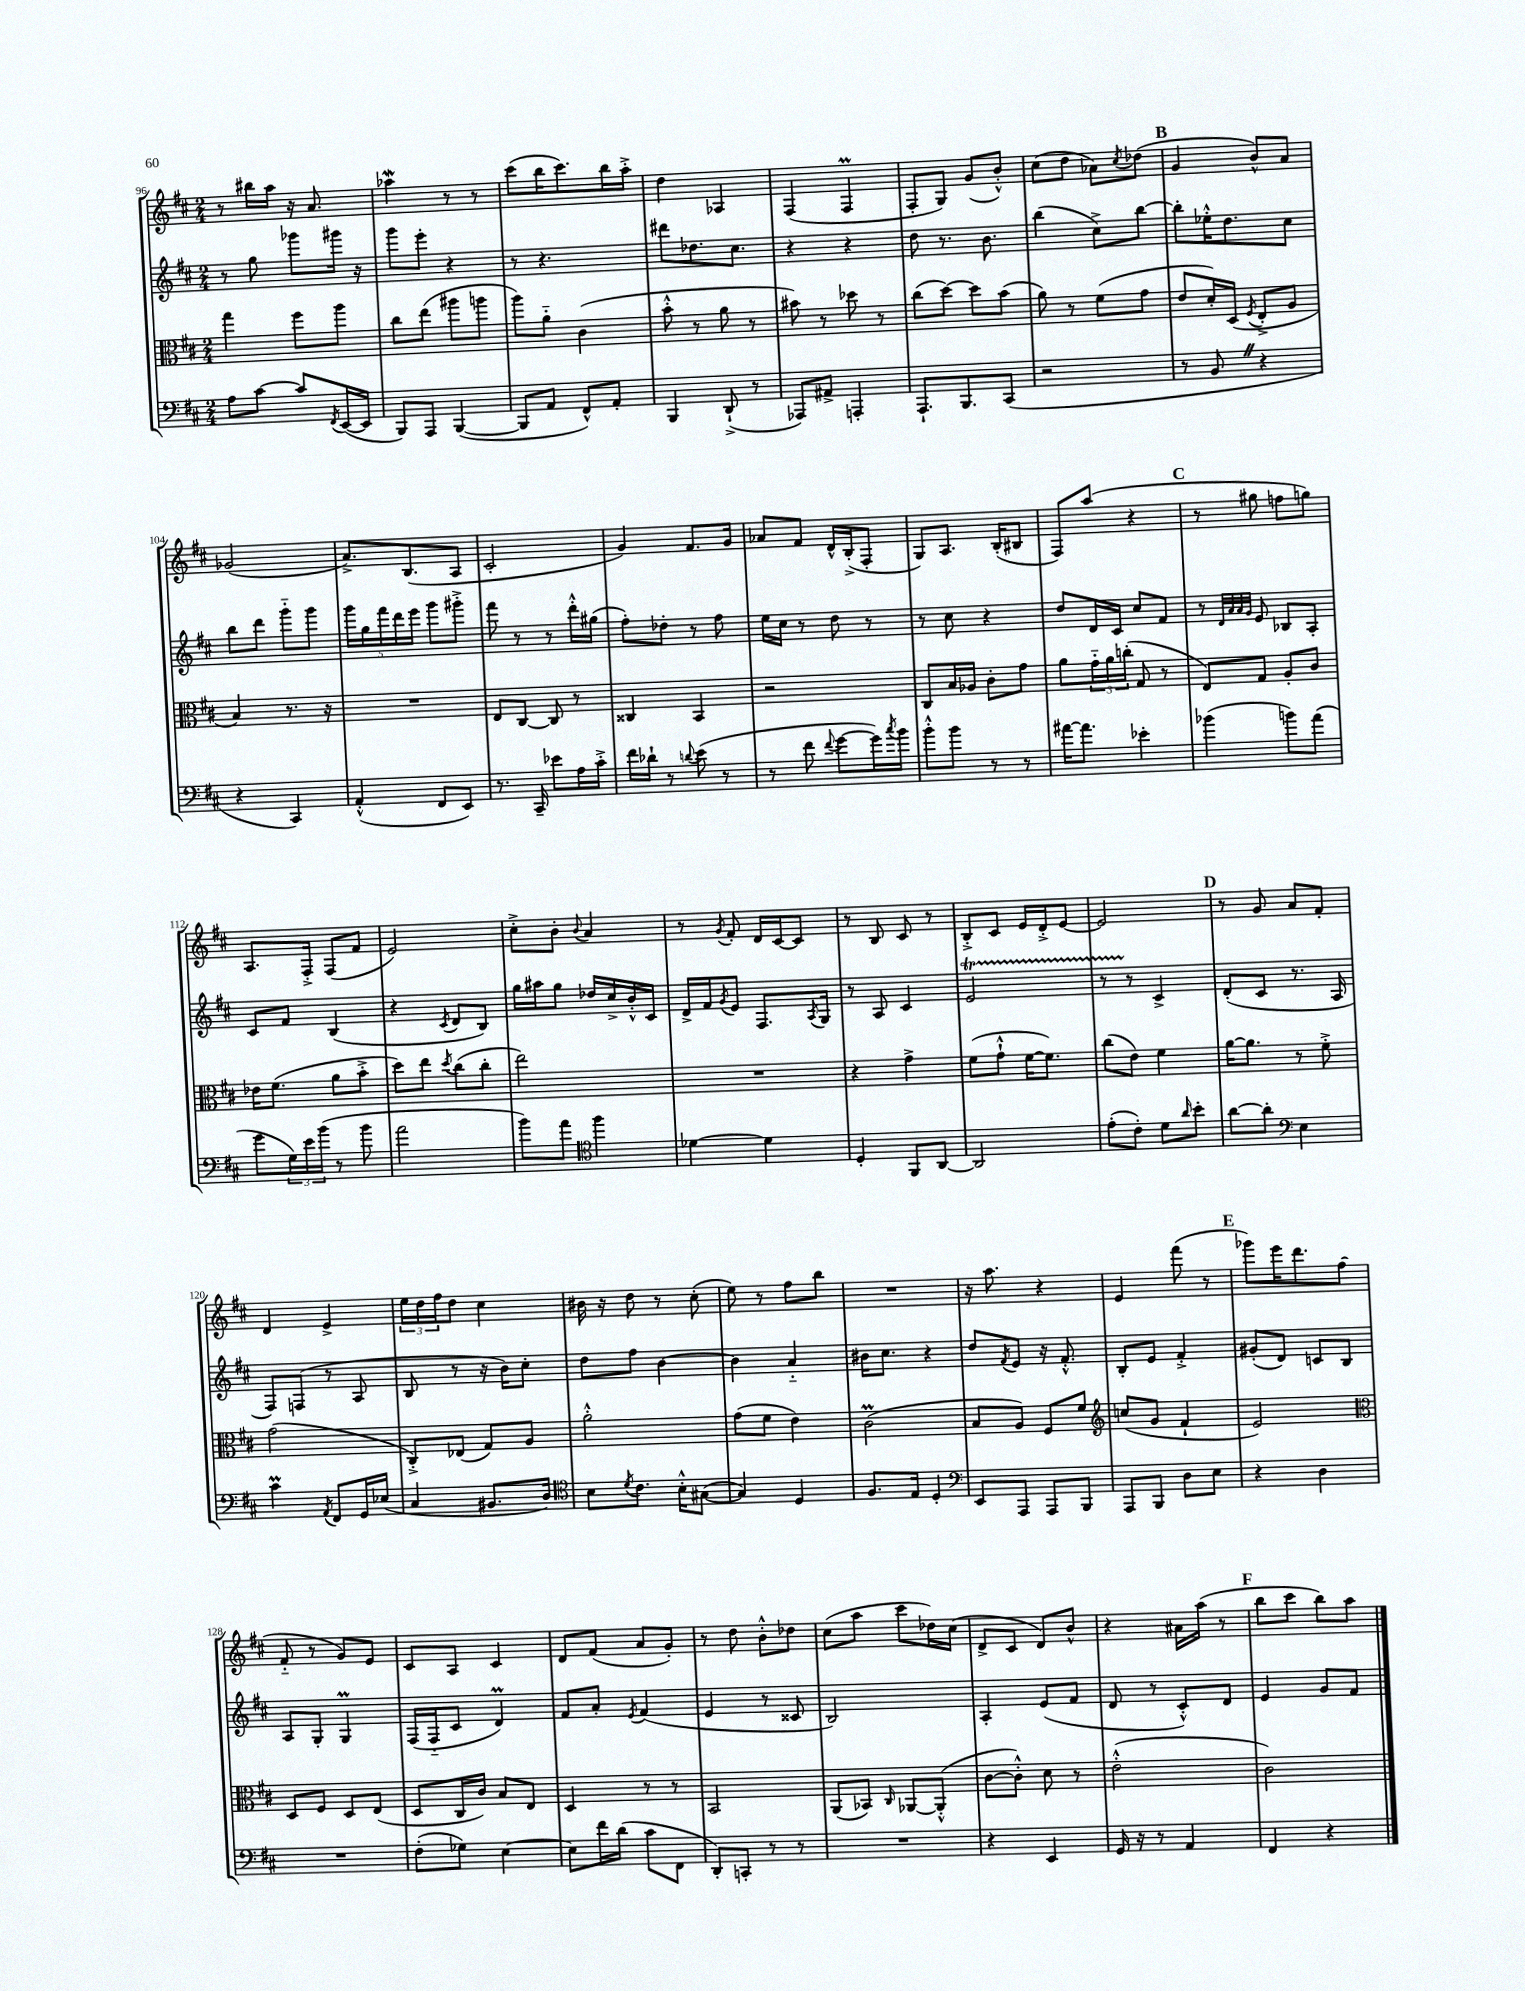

**kern	**kern	**kern	**kern
*staff4	*staff3	*staff2	*staff1
*clefF4	*clefC3	*clefG2	*clefG2
*k[f#c#]	*k[f#c#]	*k[f#c#]	*k[f#c#]
*M2/4	*M2/4	*M2/4	*M2/4
8A	4gg	8r	8r
[8c#	.	8gg	16bb#
.	.	.	16aa
8c#]	8ff#	8ggg-	16r
.	.	.	8.a
8qFF#	.	.	.
([16EE	8aa	16ggg#	.
16EE]	.	16r	.
=	=	=	=
8BBB)	8cc#	8ggg	4aa-
8AAA	(8ee	8eee'	.
([4BBB	8aa#	4r	8r
.	8aa	.	8r
=	=	=	=
8BBB]	8aa)	8r	(8ccc#
8AA	8a'~	4.r	16bb
.	.	.	8.ccc#)
8FF#^^)	(4c#	.	.
8AA'	.	.	16bb
.	.	.	16aa'^
=	=	=	=
4BBB	8b'^^	8ddd#	4dd
.	8r	8.dd-	.
(8DD`^	8a	.	4A-
.	.	8.cc#	.
8r	8r	.	.
=	=	=	=
8AAA-)	8b#)	4r	(4F#
8AA#^	8r	.	.
4AAA'	8dd-	4r	4F#
.	8r	.	.
=	=	=	=
8.AAA`	(8cc#	8dd	8F#'
.	[8dd)	8.r	8G)
8.BBB	.	.	.
.	8dd]	.	(8g
.	.	8.b	.
(8CC#	(8b	.	8b'^^)
=	=	=	=
2r	8a)	(4bb	(8cc#
.	8r	.	8dd
.	(8f#	8cc#^)	8a-)
.	.	.	8qcc#
.	8g	[8bb	(8dd-
=	=	=	=
8r	8e	8bb']	4g
8BB	16d')	16ee-'^^	.
.	(16D	8.dd	.
.	8qF#	.	.
4r	8E'^	.	8b^^)
.	8A	8cc#	8a
=	=	=	=
4r	4B)	8bb	(2g-
.	.	8ddd	.
4CC#)	8.r	8ggg'~	.
.	.	8ggg	.
.	16r	.	.
=	=	=	=
(4AA'^^	2r	20ggg	8.a^)
.	.	20gg	.
.	.	20fff#	.
.	.	20ddd	.
.	.	.	(8.B
.	.	20eee	.
8FF#	.	8ggg	.
8EE)	.	8ggg#'^	8A
=	=	=	=
8.r	8E	8fff#	2c#'
.	[8C#	8r	.
16CC#~	.	.	.
8e-	8C#]	8r	.
16A	8r	16ddd'^^	.
16c#'^	.	(16gg#	.
=	=	=	=
16f#	4C##	8ff#')	4g)
16d-`	.	.	.
8r	.	8dd-'	.
8qqd	.	.	.
(8e	4BB	8r	8.f#
8r	.	8ff#	.
.	.	.	16g
=	=	=	=
8r	2r	16ee	8a-
.	.	16cc#	.
8f#	.	8r	8f#
8qqf#	.	.	.
[8g	.	8dd	16d^^
.	.	.	(16B'^
16g])	.	8r	8F#'
8qcc#	.	.	.
16b	.	.	.
=	=	=	=
8b'^^	8C#	8r	8G)
8b	16B	8cc#	8.A
.	16A-	.	.
8r	8c#'	4r	.
.	.	.	(16B'
8r	8g	.	8B#
=	=	=	=
[16a#	8a	8dd	8F#)
8.a#]	.	.	.
.	24g'~	16d	(8aa
.	24a	.	.
.	.	16c#	.
.	(24cc'	.	.
4e-'	8G	8cc#	4r
.	8r	8f#	.
=	=	=	=
(4b-	8E)	8r	8r
.	.	32qqd	.
.	.	32qqa	.
.	.	32qqa	.
.	.	32qqg	.
.	8G	8e	8gg#
8b)	8A'	8B-	8ff
(8a	8c#	8A'	8gg)
=	=	=	=
8g	16e-	8c#	8.A
.	(8.f#	.	.
24G)	.	8f#	.
24e	.	.	.
.	.	.	16F#'^
(24b	.	.	.
8r	8a	(4B	(8F#
8b	8b'^	.	8f#
=	=	=	=
2a	8dd)	4r	2e)
.	8ee	.	.
.	8qdd	8qc#	.
.	(8cc#	8d	.
.	8cc#'	8B)	.
=	=	=	=
8b)	2ee)	16gg	8cc#'^
.	.	16aa#	.
8a	.	8gg	8b'
*clefC4	*	*	*
.	.	.	8qqb
4ff#	.	16dd-	4a
.	.	16cc#^	.
.	.	16b'^^	.
.	.	16c#	.
=	=	=	=
[4d-	2r	16d^	8r
.	.	16f#	.
.	.	8qg	8qg
.	.	8e	8f#'
4d-]	.	8.F#	16d
.	.	.	[16c#
.	.	.	8c#]
.	.	8qA	.
.	.	16G	.
=	=	=	=
4D'	4r	8r	8r
.	.	8A	8B
8FF#	4g^	4c#	8c#
[8AA	.	.	8r
=	=	=	=
2AA]	(8f#	2e	8B'^
.	8g`^^	.	8c#
.	[16f#	.	16e
.	8.f#])	.	16d'^
.	.	.	[8e
=	=	=	=
(8e'	(8cc#	8r	2e]
8c#')	8e)	8r	.
8d	4f#	4c#^	.
16qqa	.	.	.
8b'	.	.	.
=	=	=	=
[8a	[16a	(8d'	8r
.	8.a]	.	.
8a']	.	8c#	8g
*clefF4	*	*	*
4E	8r	8.r	8a
.	8f#'^	.	8f#'
.	.	16A	.
=	=	=	=
4c#	(2g	8F#)	4d
.	.	(8F	.
8qAA	.	.	.
8FF#	.	8r	4e^
16GG	.	8A	.
(16E-	.	.	.
=	=	=	=
4C#	8C#'^)	8B	24ee
.	.	.	24dd
.	.	.	24ff#
.	(8E-	8r	8dd
8.BB#	8G)	16r	4cc#
.	.	16b)	.
.	8A	8cc#'	.
16D)	.	.	.
=	=	=	=
*clefC4	*	*	*
8B	2a'^^	8dd	16b#
.	.	.	16r
8qd	.	.	.
8.c#	.	8ff#	8dd
.	.	[4b	8r
16B'^^	.	.	.
([8G#	.	.	(8cc#'
=	=	=	=
4G#])	(8g	4b]	8ee)
.	8f#	.	8r
4D	4e)	4a'~	8ff#
.	.	.	8bb
=	=	=	=
8.F#	(2c#	16b#	2r
.	.	8.cc#	.
16E	.	.	.
4D'	.	4r	.
=	=	=	=
*clefF4	*	*	*
8EE	8B	8dd	16r
.	.	.	8.aa
.	.	8qf#	.
8AAA	8A)	8e	.
8AAA	8F#	16r	4r
.	.	8.f#'^^	.
8BBB	8f#	.	.
=	=	=	=
*	*clefG2	*	*
8AAA	(8cc	8B'	4e
8BBB	8g	8e	.
8D	4f#`	4f#'^	(8fff#
8E	.	.	8r
=	=	=	=
4r	2e)	(8g#'	8ggg-)
.	.	8d)	16eee
.	.	.	8.ddd
4D	.	8c	.
.	.	8B	(8ff#
=	=	=	=
*	*clefC3	*	*
2r	8D	8A	8f#'~
.	8F#	8G'	8r
.	8D	4G	8g)
.	(8E	.	8e
=	=	=	=
(8F#'	8D	(16F#	8c#
.	.	16F#'~	.
8G-)	16C#	8c#	8A
.	16c#)	.	.
[4E	8B	4d)	4c#
.	8E	.	.
=	=	=	=
8E]	4D	8f#	8d
16f#	.	8a'	(8f#
(16d	.	.	.
.	.	8qe	.
8c#	8r	(4f#	8a
8FF#	8r	.	8g')
=	=	=	=
8DD')	2BB	4e	8r
8CC'	.	.	8dd
8r	.	8r	8b'^^
8r	.	8c##	8dd-
=	=	=	=
2r	(8AA	2B)	(8cc#
.	8BB-)	.	8aa
.	16qqC#	.	.
.	[8AA-	.	8ccc#
.	(8AA-'^^]	.	16dd-)
.	.	.	(16cc#
=	=	=	=
4r	[8c#	4A'	8d^
.	8c#'^^])	.	8c#
4EE	8d	(8e	8d)
.	8r	8f#	8b^^
=	=	=	=
16GG	(2e'^^	8d	4r
16r	.	.	.
8r	.	8r	.
4AA	.	8c#'^^)	16a#
.	.	.	(16aa
.	.	8d	8r
=	=	=	=
4FF#	2c#)	4e	8bb
.	.	.	8ccc#
4r	.	8g	8bb)
.	.	8f#	8aa
==	==	==	==
*-	*-	*-	*-
